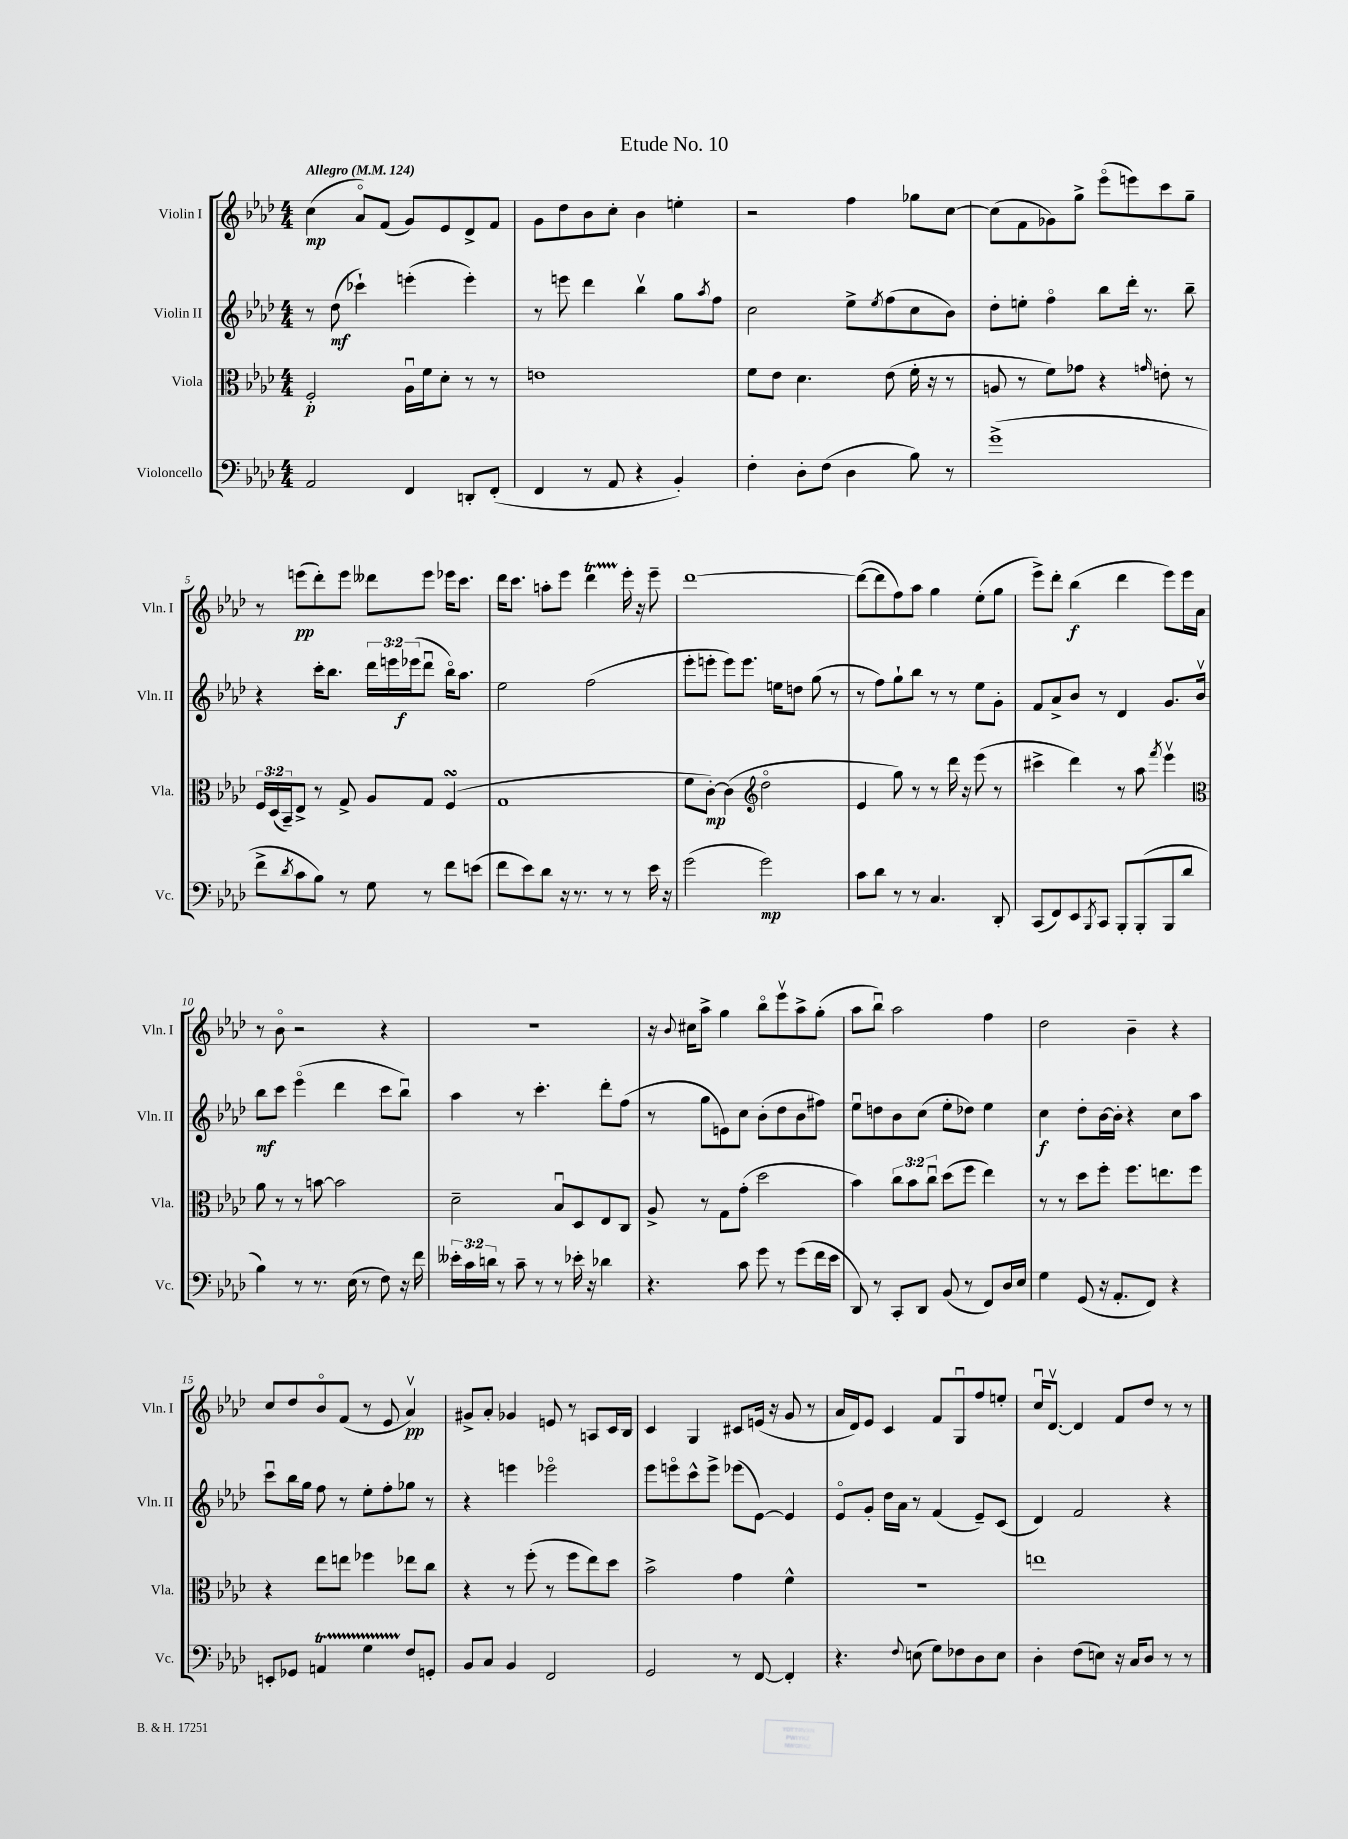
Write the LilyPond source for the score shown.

\header { title = "Etude No. 10" }
<<
\new StaffGroup <<
\new Staff = "s0" \with { instrumentName = "Violin I" shortInstrumentName = "Vln. I" } {
    \clef treble \key aes \major \numericTimeSignature \time 4/4 \tempo "Allegro" 4 = 124
    c''4\mp( aes'8\flageolet) f'8( g'8) ees'8 des'8-> f'8 |
    g'8 des''8 bes'8 c''8-. bes'4 e''4-. |
    r2 f''4 ges''8 c''8~ |
    c''8( f'8 ges'8) g''8-> ees'''8\flageolet( e'''8) c'''8 g''8-- |
    r8 e'''8\pp( des'''8-.) e'''8 deses'''8 e'''8 ees'''16 c'''8. |
    des'''16 c'''8. a''8-. ees'''8 des'''4\startTrillSpan ees'''16-.\stopTrillSpan r16 ees'''8-- |
    des'''1~ |
    des'''8~( des'''8 f''8) aes''8 g''4 ees''8-.( g''8 |
    ees'''8->) des'''8-. bes''4\f( des'''4 ees'''8) ees'''16 aes'16 |
    r8 bes'8\flageolet r2 r4 |
    r1 |
    r16 \appoggiatura { bes'8 } cis''16 aes''8-> g''4 bes''8\flageolet ees'''8\upbow aes''8-> g''8-.( |
    aes''8 bes''8\downbow) aes''2 f''4 |
    des''2 bes'4-- r4 |
    c''8 des''8 bes'8\flageolet f'8( r8 ees'8 aes'4\upbow\pp) |
    gis'8-> aes'8-. ges'4 e'8 r8 a8 c'16 bes16 |
    c'4 g4 cis'8 e'16( r16 g'8 r8 |
    aes'16 des'16) ees'8 c'4 f'8 g8\downbow f''8 e''8-. |
    c''16\downbow des'8.~\upbow des'4 f'8 des''8 r8 r8 \bar "|." |
}
\new Staff = "s1" \with { instrumentName = "Violin II" shortInstrumentName = "Vln. II" } {
    \clef treble \key aes \major \numericTimeSignature \time 4/4 \override Staff.TupletNumber.text = #tuplet-number::calc-fraction-text
    r8 des''8\mf( ces'''4-!) e'''4-.( e'''4-.) |
    r8 e'''8 des'''4 bes''4\upbow g''8 \acciaccatura { aes''8 } f''8 |
    c''2 ees''8-> \acciaccatura { ees''8 } f''8( c''8 bes'8) |
    des''8-. e''8-. f''4\flageolet bes''8 des'''16-. r8. bes''8-- |
    r4 c'''16-. bes''8. \tuplet 3/2 { des'''16 e'''16 ees'''16\f( } des'''8\downbow bes''16\flageolet) aes''8. |
    ees''2 f''2( |
    ees'''8-. e'''8-. e'''8) e'''8. e''16 d''8 g''8( r8 |
    r8 f''8) g''8-! bes''8 r8 r8 ees''8 g'8-. |
    f'8 aes'8-> bes'8 r8 des'4 g'8. bes'16\upbow |
    bes''8\mf c'''8 ees'''4\flageolet( des'''4 c'''8 bes''8\downbow) |
    aes''4 r8 c'''4.-. des'''8-. f''8( |
    r8 g''8 e'8) c''8 bes'8-.( des''8 bes'8 fis''8) |
    ees''8\downbow d''8 bes'8 c''8( ees''8-. des''8) ees''4 |
    c''4\f des''8-. bes'16~ bes'16-. r4 c''8 aes''8 |
    c'''8\downbow bes''16 g''16 f''8 r8 ees''8-. f''8-. ges''8 r8 |
    r4 e'''4 ees'''2\flageolet |
    ees'''8 e'''8\flageolet c'''8-^ e'''8-> ees'''8( ees'8~) ees'4 |
    ees'8\flageolet g'8-. des''16 aes'16 r8 f'4( ees'8--) c'8( |
    des'4) f'2 r4 \bar "|." |
}
\new Staff = "s2" \with { instrumentName = "Viola" shortInstrumentName = "Vla." } {
    \clef alto \key aes \major \numericTimeSignature \time 4/4 \override Staff.TupletNumber.text = #tuplet-number::calc-fraction-text
    f2-.\p aes16\downbow f'16 des'8-. r8 r8 |
    e'1 |
    f'8 ees'8 des'4. ees'8( f'16-. r16 r8 |
    a8 r8 f'8) ges'8 r4 \grace { g'16 } e'8-. r8 |
    \tuplet 3/2 { f16 des16( bes,16--) } ees8-> r8 g8-> aes8 g8 f4\turn( |
    g1 |
    f'8 c'8~-.\mp) c'4( \clef treble des''2\flageolet |
    ees'4 g''8) r8 r8 des'''16 r16 ees'''8( r8 |
    cis'''4-> des'''4) r8 aes''8 \acciaccatura { f'''8 } ees'''4\upbow |
    \clef alto aes'8 r8 r8 b'8~ b'2 |
    des'2-- bes8\downbow des8 ees8 c8 |
    aes8-> r8 g8 g'8-.( des''2 |
    bes'4) \tuplet 3/2 { c''8 bes'8 c''8\downbow } des''8( f''8 ees''4) |
    r8 r8 des''8 f''8-. f''8. e''8. f''8 |
    r4 ees''8 e''8 fes''4 ees''8 c''8 |
    r4 r8 f''8-.( r8 f''8 ees''8) des''8 |
    bes'2-> g'4 f'4-^ |
    R1 |
    e''1 \bar "|." |
}
\new Staff = "s3" \with { instrumentName = "Violoncello" shortInstrumentName = "Vc." } {
    \clef bass \key aes \major \numericTimeSignature \time 4/4 \override Staff.TupletNumber.text = #tuplet-number::calc-fraction-text
    aes,2 f,4 d,8-. f,8-.( |
    f,4 r8 aes,8 r4 bes,4-.) |
    f4-. des8-. f8( des4 bes8) r8 |
    g'1->( |
    f'8-> \acciaccatura { des'8 } c'8 bes8) r8 g8 r8 f'8 e'8( |
    f'8 ees'8) des'8 r16 r8. r8 r8 ees'16 r16 |
    g'2( g'2\mp) |
    c'8 des'8 r8 r8 c4. des,8-. |
    c,8( f,8) ees,8 \acciaccatura { bes,,8 } c,8 bes,,8-. bes,,8-.( bes,,8 des'8 |
    bes4) r8 r8. ees16( r8 f8) r16 f'16 |
    \tuplet 3/2 { eeses'16-. c'16 d'16 } r8 c'8-- r8 r8 ees'16-. r16 des'4 |
    r4. c'8 g'8 r8 g'8( f'16 ees'16 |
    des,8) r8 c,8-. des,8 bes,8( r8 f,8) des16 ees16 |
    g4 g,8( r16 aes,8.-. f,8) r4 |
    e,8-. ges,8 a,4\startTrillSpan g4 f8\stopTrillSpan g,8-. |
    bes,8 c8 bes,4 f,2 |
    g,2 r8 f,8~ f,4-. |
    r4. \appoggiatura { f8 } e8( g8) fes8 des8 e8 |
    des4-. f8( e8) r16 c16 des8 r8 r8 \bar "|." |
}
>>
>>
